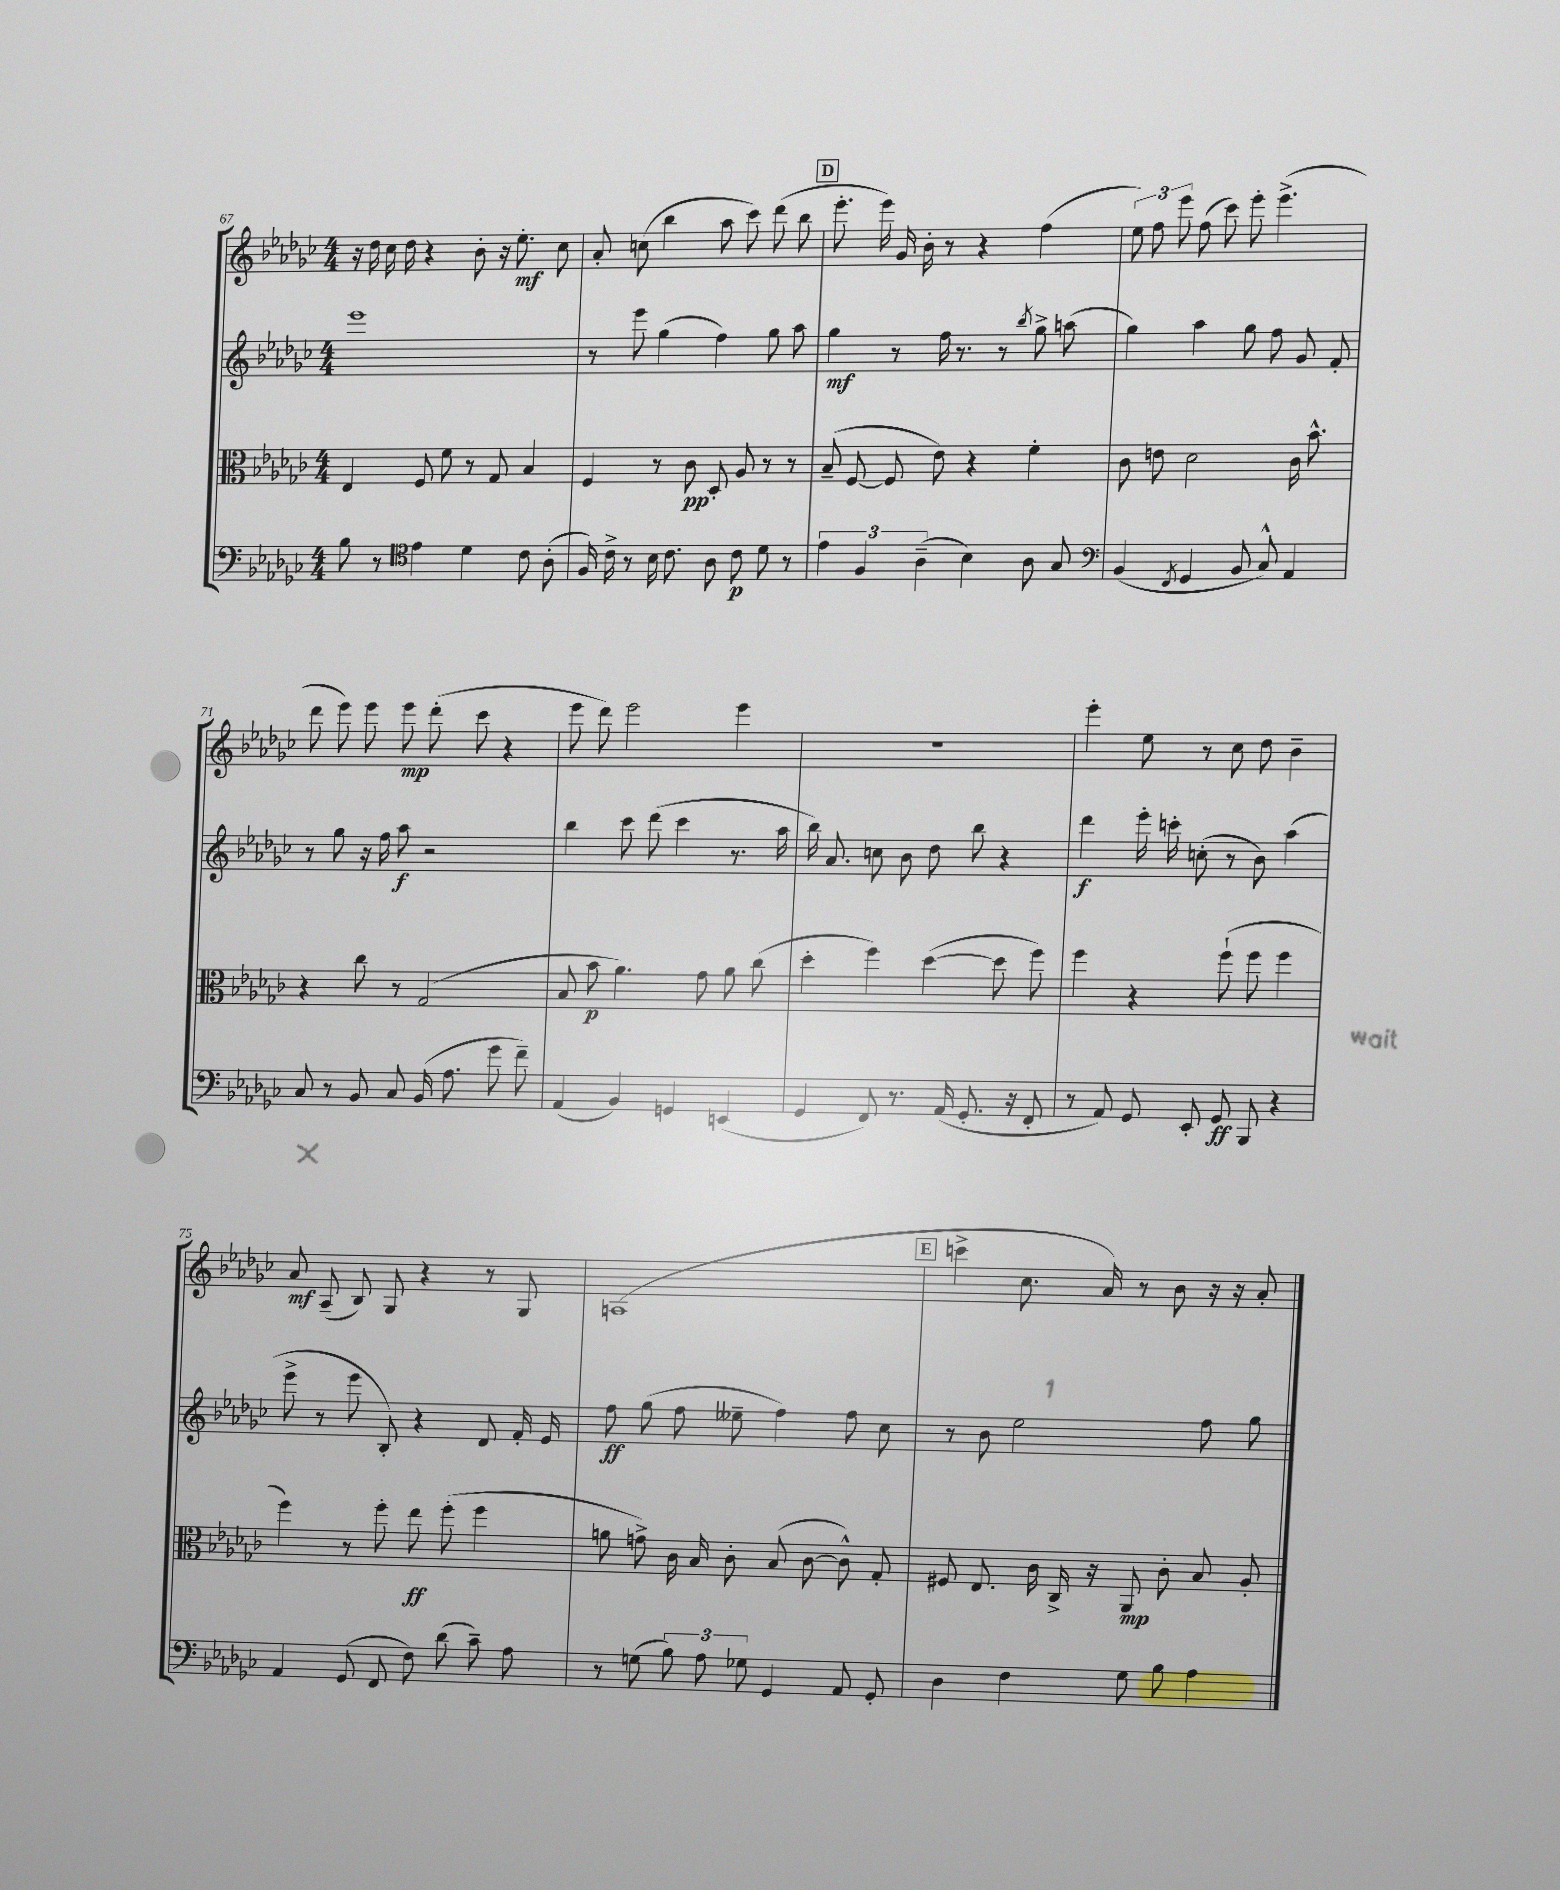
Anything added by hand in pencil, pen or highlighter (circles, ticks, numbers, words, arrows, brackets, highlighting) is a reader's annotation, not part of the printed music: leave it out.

**kern	**kern	**kern	**kern
*staff4	*staff3	*staff2	*staff1
*clefF4	*clefC3	*clefG2	*clefG2
*k[b-e-a-d-g-c-]	*k[b-e-a-d-g-c-]	*k[b-e-a-d-g-c-]	*k[b-e-a-d-g-c-]
*M4/4	*M4/4	*M4/4	*M4/4
8B-\	4E-/	1eee-	16r
.	.	.	16dd-\
8r	.	.	16cc-\
.	.	.	16dd-\
*clefC4	*	*	*
4e-\	8F/	.	4r
.	8f\	.	.
4d-\	8r	.	8b-'\
.	8G-/	.	16r
.	.	.	8.ee-'\
8c-\	4B-/	.	.
(8A-'\	.	.	8cc-\
=	=	=	=
16F/)	4F/	8r	8a-'/
16c-^\	.	.	.
8r	.	8eee-\	(8cc\
16B-\	8r	(4gg-\	4bb-\
8.c-\	.	.	.
.	8c-\	.	.
8A-\	8D-'/	4ff\)	8aa-\
8c-\	8A-/	.	8ccc-\)
8d-\	8r	8gg-\	(8ddd-\
8r	8r	8aa-\	8bb-\
=	=	=	=
6e-\	(8B-~/	4gg-\	8.eee-'\
.	[8F/	.	.
6F/	.	.	.
.	.	.	16eee-\)
.	8F/]	8r	16g-/
.	.	.	16b-'\
(6A-~\	.	.	.
.	8e-\)	16ff\	8r
.	.	8.r	.
4B-\)	4r	.	4r
.	.	8r	.
.	.	8qbb-/	.
8A-\	4f'\	8gg-^\	(4ff\
8G-/	.	(8aa\	.
=	=	=	=
*clefF4	*	*	*
(4BB-/	8c-\	4gg-\)	12ee-\)
.	.	.	12ff\
.	8e\	.	.
.	.	.	12eee-\
8qFF/	.	.	.
4GG-/	2d-\	4aa-\	(8ff\
.	.	.	8ccc-\)
8BB-/	.	8gg-\	8eee-'\
8C-^^/)	.	8ff\	(4.eee-^\
4AA-/	16c-\	8g-/	.
.	8.b-^^\	.	.
.	.	8f'/	.
=	=	=	=
8C-/	4r	8r	8ddd-\
8r	.	8gg-\	8eee-\)
8BB-/	8cc-\	16r	8eee-\
.	.	16ff\	.
8C-/	8r	8aa-\	8eee-\
(16BB-/	(2G-/	2r	(8ddd-'\
8.A-\	.	.	.
.	.	.	8ccc-\
8g-\	.	.	4r
8f~\)	.	.	.
=	=	=	=
(4AA-/	8B-/	4bb-\	8eee-\
.	8b-\	.	8ddd-\)
4BB-/)	4.a-\)	8ccc-\	2eee-\
.	.	(8ddd-\	.
4GG/	.	4ccc-\	.
.	8g-\	.	.
(4EE/	8a-\	8.r	4eee-\
.	(8cc-\	.	.
.	.	16aa-\	.
=	=	=	=
4GG-/	4dd-'\	16bb-\)	1r
.	.	8.a-/	.
8FF/)	4ff\)	8cc\	.
8.r	.	8b-\	.
.	([4dd-\	8dd-\	.
(16AA-/	.	.	.
8.GG-'/	.	8bb-\	.
.	8dd-\]	4r	.
16r	.	.	.
8FF'/	8ff\)	.	.
=	=	=	=
8r	4ff\	4ddd-\	4eee-'\
8AA-/)	.	.	.
8GG-/	4r	16eee-'\	8ee-\
.	.	16ccc'\	.
8EE-'/	.	(8cc'\	8r
8GG-/	(8ff`\	8r	8cc-\
8BBB-/	8ff\	8b-\)	8dd-\
4r	4ff\	(4aa-\	4b-~\
=	=	=	=
4AA-/	4ff\)	8eee-^\	8a-/
.	.	8r	(8A-~/
(8GG-/	8r	8eee-\	8B-/)
8FF/	8ff'\	8B-'/)	8G-/
8F\)	8ee-\	4r	4r
(8d-\	(8ff'\	.	.
8c-~\)	4ff\	8d-/	8r
8A-\	.	16f'/	8G-/
.	.	16e-/	.
=	=	=	=
8r	8a\	8ff\	(1A
(8G\	8g^\)	(8gg-\	.
12B-\)	16c-\	8ff\	.
.	16B-/	.	.
12A-\	.	.	.
.	8c-'\	8ee--~\	.
12G-\	.	.	.
4GG-/	(8B-/	4ff\)	.
.	[8c-\	.	.
8AA-/	8c-^^\])	8ff\	.
8GG-'/	8G-'/	8cc-\	.
=	=	=	=
4D-\	8F#/	8r	4ccc^\
.	8.E-/	8b-\	.
4F\	.	2ee-\	8.cc-\
.	16c-\	.	.
.	16C-^/	.	.
.	16r	.	16a-/)
8G-\	8AA-/	.	8r
8B-\	8c-'\	.	8b-\
4A-\	8B-/	8ff\	16r
.	.	.	16r
.	8A-'/	8gg-\	8a-'/
==	==	==	==
*-	*-	*-	*-
